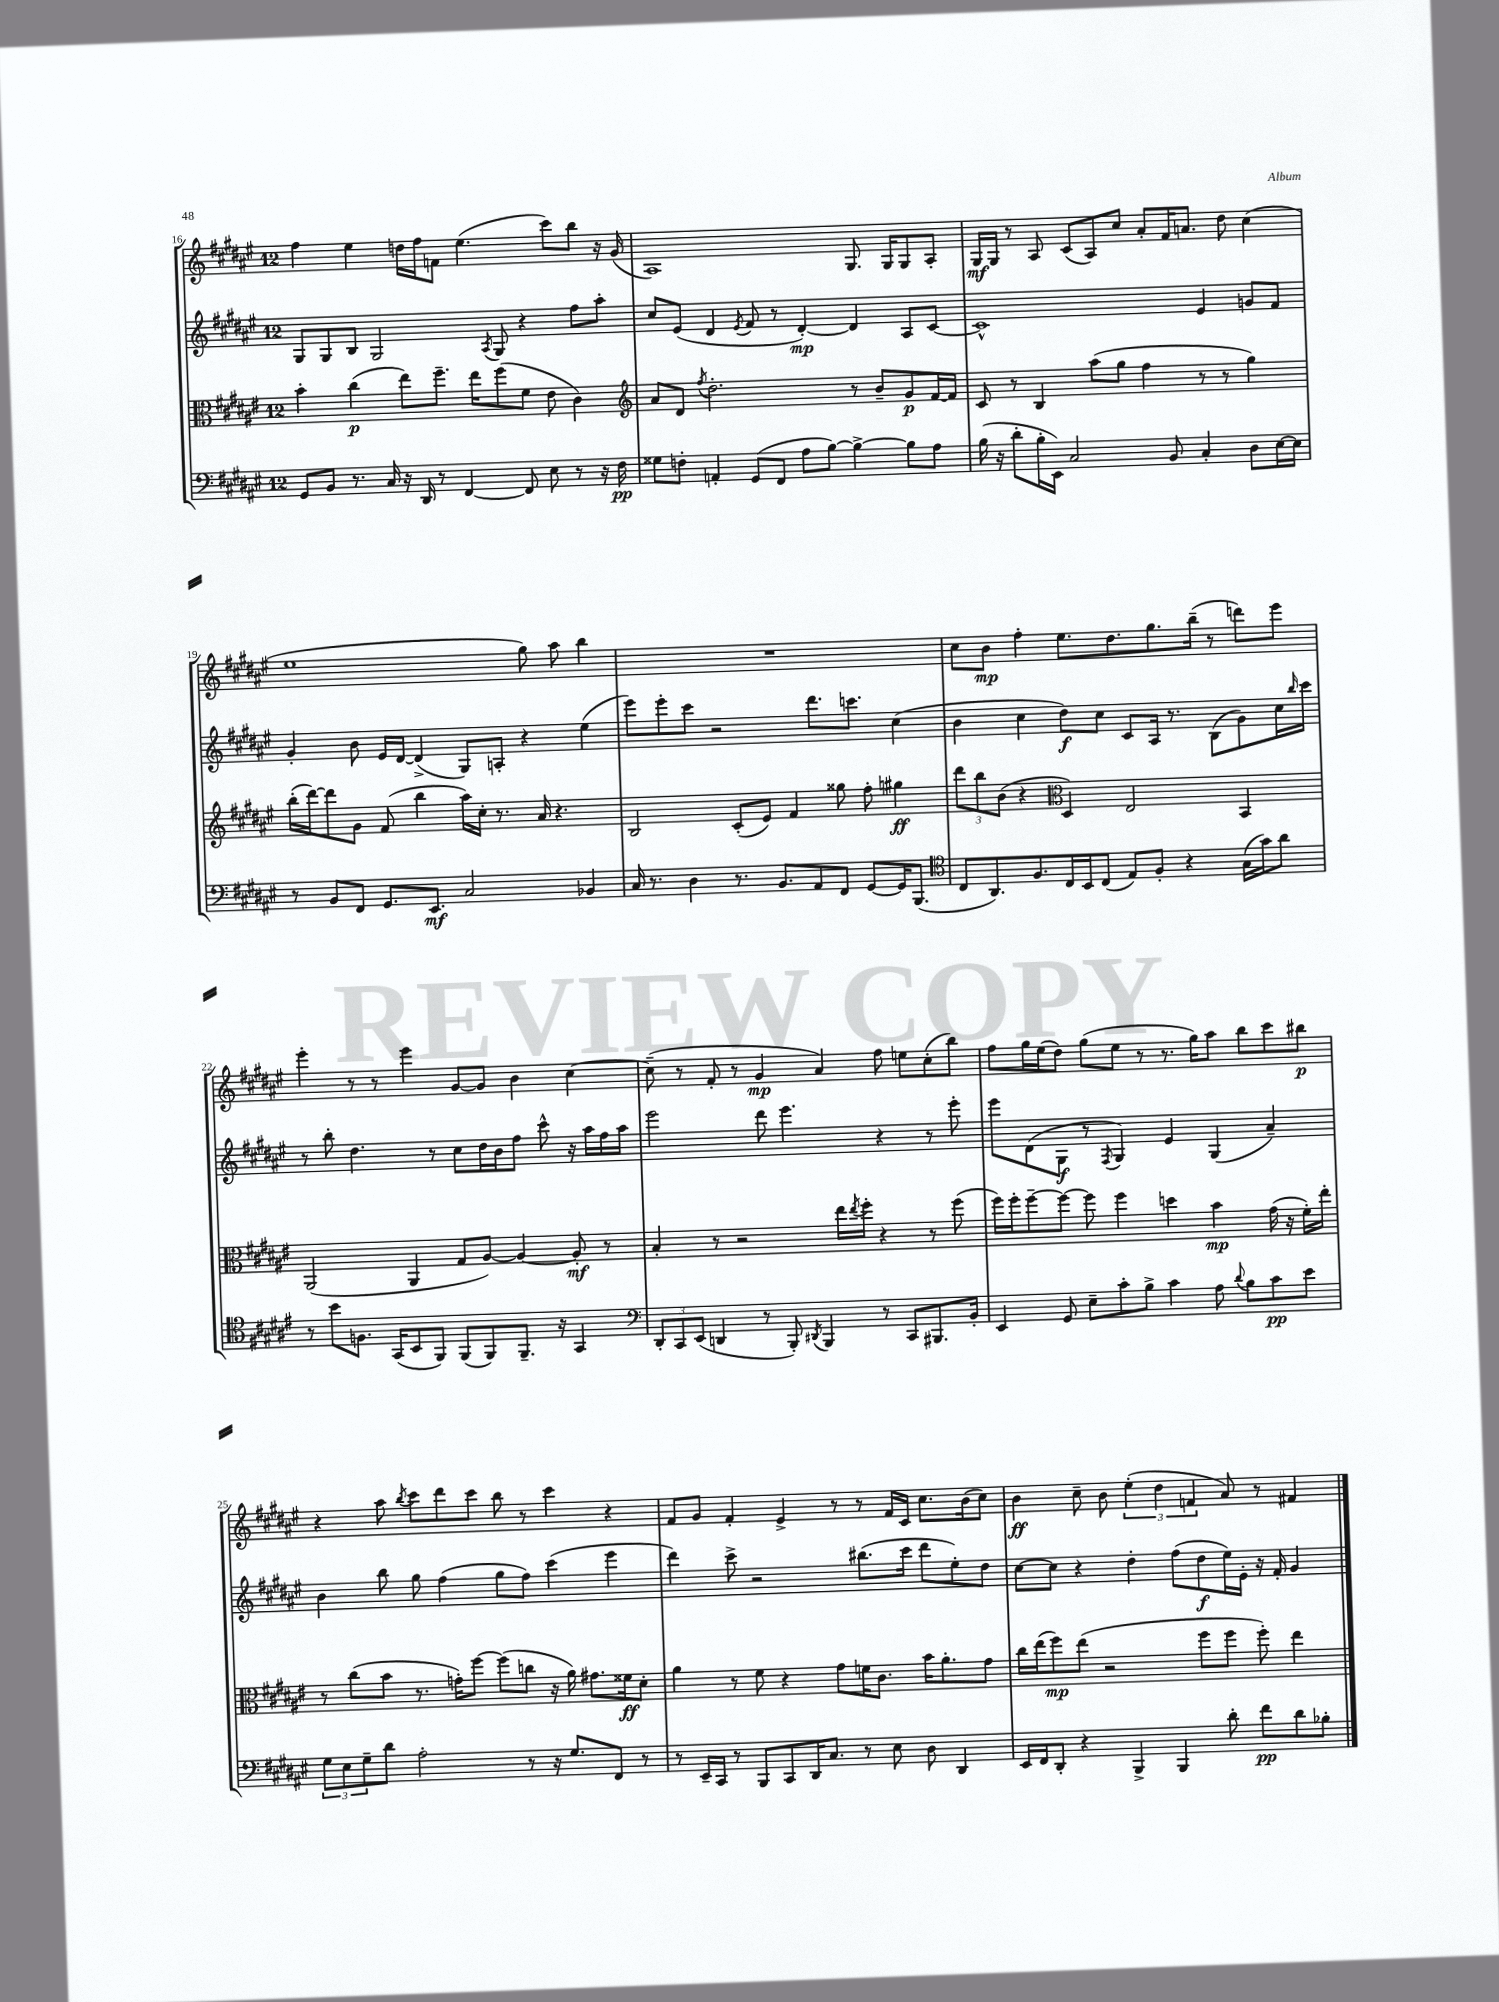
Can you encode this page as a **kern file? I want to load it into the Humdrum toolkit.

**kern	**dynam	**kern	**dynam	**kern	**dynam	**kern	**dynam
*part4	*part4	*part3	*part3	*part2	*part2	*part1	*part1
*staff4	*staff4	*staff3	*staff3	*staff2	*staff2	*staff1	*staff1
*clefF4	*	*clefC3	*	*clefG2	*	*clefG2	*
*k[f#c#g#d#a#e#]	*	*k[f#c#g#d#a#e#]	*	*k[f#c#g#d#a#e#]	*	*k[f#c#g#d#a#e#]	*
*M12/8	*	*M12/8	*	*M12/8	*	*M12/8	*
=16	=16	=16	=16	=16	=16	=16	=16
8GG#/L	.	4b'\	.	8G#/L	.	4ff#\	.
8BB/J	.	.	.	8G#/	.	.	.
8.r	.	(4cc#\	p	8B/J	.	4ee#\	.
.	.	.	.	2G#/	.	.	.
16C#/	.	.	.	.	.	.	.
16r	.	8ee#\L)	.	.	.	16ddn\LL	.
16DD#/	.	.	.	.	.	16ff#\J	.
8r	.	8.ff#~\J	.	.	.	8fn\J	.
[4FF#/	.	.	.	.	.	(4.ee#\	.
.	.	16ee#\KL	.	.	.	.	.
.	.	.	.	8qA#/	.	.	.
.	.	(8ff#\	.	8G#/	.	.	.
8FF#/]	.	8f#\J	.	4r	.	.	.
8E#\	.	8e#\	.	.	.	8ccc#\L)	.
8r	.	4c#\)	.	8ff#\L	.	8bb\J	.
16r	.	.	.	8aa#'\J	.	16r	.
16F#\	pp	.	.	.	.	(16g#/	.
=17	=17	=17	=17	=17	=17	=17	=17
*	*	*clefG2	*	*	*	*	*
8G##X\L	.	8a#/L	.	8cc#/L	.	1A#)	.
8Fn'\J	.	8d#/J	.	(8e#/J	.	.	.
.	.	8qff#/	.	.	.	.	.
4AAn'/	.	2.dd#'\	.	4d#/	.	.	.
.	.	.	.	8qe#/	.	.	.
(8GG#/L	.	.	.	8f#/	.	.	.
8FF#/J	.	.	.	8r	.	.	.
8A#\L	.	.	.	[4d#'/)	mp	.	.
[8B\J)	.	.	.	.	.	.	.
4B^\_	.	8r	.	4d#/]	.	8.G#/	.
.	.	8b~/L	.	.	.	.	.
.	.	.	.	.	.	16G#/KL	.
8B\L]	.	8g#/	p	8A#/L	.	8G#/	.
8A#\J	.	[16f#/L	.	[8c#/J	.	8A#'/J	.
.	.	16f#/JJ]	.	.	.	.	.
=18	=18	=18	=18	=18	=18	=18	=18
(16B\	.	8c#/	.	1c#^^]	.	16G#/LL	mf
16r	.	.	.	.	.	16G#/JJ	.
8d#'\L	.	8r	.	.	.	8r	.
16B'\L	.	4B/	.	.	.	8A#/	.
16EE#\JJ)	.	.	.	.	.	.	.
2C#/	.	.	.	.	.	(8c#/L	.
.	.	(8aa#\L	.	.	.	8A#/)	.
.	.	8gg#\J	.	.	.	8cc#/J	.
.	.	4ff#\	.	.	.	8a#'/L	.
8BB/	.	.	.	.	.	16f#/K	.
.	.	.	.	.	.	8.an/J	.
4C#'/	.	8r	.	4e#/	.	.	.
.	.	8r	.	.	.	8dd#\	.
8D#\L	.	4gg#\)	.	8gn/L	.	(4cc#\	.
[16E#\L	.	.	.	8f#/J	.	.	.
16E#\JJ]	.	.	.	.	.	.	.
!!LO:LB:g=z
=19	=19	=19	=19	=19	=19	=19	=19
8r	.	(16bb'\LL	.	4g#'/	.	1ee#	.
.	.	[16ddd#\J)	.	.	.	.	.
8BB/L	.	8ddd#\]	.	.	.	.	.
8FF#/J	.	8g#\J	.	8b\	.	.	.
8.GG#/L	.	(8f#/	.	16e#/LL	.	.	.
.	.	.	.	[16d#/JJ	.	.	.
.	.	4bb\	.	(4d#^/]	.	.	.
8.EE#/J	mf	.	.	.	.	.	.
2C#/	.	16aa#\LL)	.	8G#/L)	.	.	.
.	.	16cc#'\JJ	.	.	.	.	.
.	.	8.r	.	8An'/J	.	.	.
.	.	.	.	4r	.	8gg#\)	.
.	.	16a#/	.	.	.	.	.
.	.	4.r	.	.	.	8aa#\	.
4BB-X/	.	.	.	(4ee#\	.	4bb\	.
=20	=20	=20	=20	=20	=20	=20	=20
16C#/	.	2B/	.	8eee#\L)	.	1.r	.
8.r	.	.	.	.	.	.	.
.	.	.	.	8eee#'\	.	.	.
4D#\	.	.	.	8ccc#\J	.	.	.
.	.	.	.	2r	.	.	.
8.r	.	(8c#'/L	.	.	.	.	.
.	.	8e#/J)	.	.	.	.	.
8.BB/L	.	.	.	.	.	.	.
.	.	4f#/	.	.	.	.	.
8AA#/	.	.	.	8.ddd#\L	.	.	.
8FF#/J	.	8gg##X\	.	.	.	.	.
.	.	.	.	8.cccn\J	.	.	.
[8GG#/L	.	8ff#'\	.	.	.	.	.
16GG#/K]	.	4gg#X\	ff	(4cc#\	.	.	.
(8.BBB/J	.	.	.	.	.	.	.
=21	=21	=21	=21	=21	=21	=21	=21
*clefC4	*	*	*	*	*	*	*
8C#/L	.	12ddd#\L	.	4b\	.	8cc#\L	.
.	.	12bb\	.	.	.	.	.
8.AA#/)	.	.	.	.	.	8b\J	mp
.	.	(12b\J	.	.	.	.	.
.	.	4r	.	4cc#\	.	4ff#'\	.
8.F#/	.	.	.	.	.	.	.
*	*	*clefC3	*	*	*	*	*
16C#/L	.	4D#/)	.	8dd#\L)	f	8.ee#\L	.
16BB/J	.	.	.	.	.	.	.
(8C#/J	.	.	.	8cc#\J	.	.	.
.	.	.	.	.	.	8.dd#\	.
8E#/L)	.	2E#/	.	8c#/L	.	.	.
8F#'/J	.	.	.	16A#/Jk	.	8.gg#\	.
.	.	.	.	8.r	.	.	.
4r	.	.	.	.	.	.	.
.	.	.	.	.	.	(16bb~\Jk	.
.	.	.	.	(8B\L	.	8r	.
(16G#\LL	.	4BB/	.	8g#\)	.	8dddn\L)	.
16g#\J)	.	.	.	.	.	.	.
8a#\J	.	.	.	16cc#\L	.	8eee#\J	.
.	.	.	.	16qqbb/	.	.	.
.	.	.	.	16ccc#\JJ	.	.	.
!!LO:LB:g=z
=22	=22	=22	=22	=22	=22	=22	=22
8r	.	(2AA#/	.	8r	.	4eee#'\	.
8b\L	.	.	.	8bb'\	.	.	.
8.Fn\J	.	.	.	4.dd#\	.	8r	.
.	.	.	.	.	.	8r	.
(16GG#/KL	.	.	.	.	.	.	.
8BB/	.	4AA#/	.	.	.	4eee#\	.
8FF#/J)	.	.	.	8r	.	.	.
(8FF#/L	.	8G#/L	.	8cc#\L	.	[8g#/L	.
8FF#/)	.	[8A#/J)	.	16dd#\L	.	8g#/J]	.
.	.	.	.	16b\J	.	.	.
8.FF#~/J	.	4A#/_	.	8ff#\J	.	4b\	.
.	.	.	.	8ccc#^^\	.	.	.
16r	.	.	.	.	.	.	.
4GG#/	.	8A#'/]	mf	16r	.	[4cc#\	.
.	.	.	.	16aa#\LL	.	.	.
.	.	8r	.	16ff#\	.	.	.
.	.	.	.	16aa#\JJ	.	.	.
=23	=23	=23	=23	=23	=23	=23	=23
*clefF4	*	*	*	*	*	*	*
12DD#'/L	.	4B'/	.	2eee#\	.	(8cc#~\]	.
12CC#/	.	.	.	.	.	.	.
.	.	.	.	.	.	8r	.
(12EE#/J	.	.	.	.	.	.	.
4DDn/	.	8r	.	.	.	8f#'/	.
.	.	2r	.	.	.	8r	.
8r	.	.	.	8ddd#\	.	4g#/	mp
8BBB'/)	.	.	.	4.eee#\	.	.	.
8qDD#X/	.	.	.	.	.	.	.
4BBB/	.	.	.	.	.	4a#/)	.
.	.	16ee#\LL	.	.	.	.	.
.	.	8qee#/	.	.	.	.	.
.	.	16ff#'\JJ	.	.	.	.	.
8r	.	4r	.	4r	.	8ff#\	.
8CC#/L	.	.	.	.	.	8een\L	.
8.BBB#X/	.	8r	.	8r	.	(8cc#'\	.
.	.	(8ff#\	.	8eee#'\	.	8bb\J)	.
16BB'/Jk	.	.	.	.	.	.	.
=24	=24	=24	=24	=24	=24	=24	=24
4EE#/	.	16ff#\LL)	.	8eee#\L	.	8ff#\L	.
.	.	16ff#'\J	.	.	.	.	.
.	.	[8ff#~\	.	(8d#\	.	16gg#\L	.
.	.	.	.	.	.	(16ee#\J	.
8GG#/	.	8ff#\J_	.	8G#\J	f	8dd#\J)	.
8E#~\L	.	8ff#\]	.	8r	.	(8gg#\L	.
.	.	.	.	8qF#/	.	.	.
8c#'\	.	4ff#\	.	4G#/)	.	8ee#\J	.
8B^\J	.	.	.	.	.	8r	.
4c#\	.	4ddn\	.	4e#/	.	8.r	.
.	.	.	.	.	.	16gg#\KL)	.
8A#\	.	4b\	mp	(4G#/	.	8aa#\J	.
8qqd#/	.	.	.	.	.	.	.
8B\L	.	.	.	.	.	8bb\L	.
8c#\	pp	(16g#\	.	4a#~/)	.	8ccc#\	.
.	.	16r	.	.	.	.	.
8e#\J	.	16f#'\LL)	.	.	.	8bb#X\J	p
.	.	16ee#'\JJ	.	.	.	.	.
!!LO:LB:g=z
=25	=25	=25	=25	=25	=25	=25	=25
12G#\L	.	8r	.	4b\	.	4r	.
12E#\	.	.	.	.	.	.	.
.	.	(8cc#\L	.	.	.	.	.
12G#~\	.	.	.	.	.	.	.
8d#\J	.	8b\J	.	8bb\	.	8aa#\	.
.	.	.	.	.	.	8qbb/	.
2A#'\	.	8.r	.	8gg#\	.	8ccc#\L	.
.	.	.	.	(4ff#\	.	8ddd#\	.
.	.	16gn'\KL)	.	.	.	.	.
.	.	[8ff#\J	.	.	.	8ccc#\J	.
.	.	(8ff#\L]	.	8gg#\L	.	8bb\	.
8r	.	8ccn\J	.	8ff#\J)	.	8r	.
16r	.	16r	.	(4ccc#\	.	4ccc#\	.
8.G#/L	.	16a#\)	.	.	.	.	.
.	.	8.g#X\L	.	.	.	.	.
8FF#/J	.	.	.	4eee#\	.	4r	.
.	.	16f##X\k	ff	.	.	.	.
8r	.	8d#'\J	.	.	.	.	.
=26	=26	=26	=26	=26	=26	=26	=26
8r	.	4a#\	.	4ddd#\)	.	8f#/L	.
16EE#~/LL	.	.	.	.	.	8g#/J	.
16CC#/JJ	.	.	.	.	.	.	.
8r	.	8r	.	8ccc#^\	.	4f#'/	.
8BBB/L	.	8f#\	.	2r	.	.	.
8CC#/	.	4r	.	.	.	4e#^/	.
16DD#/K	.	.	.	.	.	.	.
8.C#/J	.	.	.	.	.	.	.
.	.	8g#\L	.	.	.	8r	.
8r	.	16fn\K	.	(8.bb#X\L	.	8r	.
.	.	8.c#\J	.	.	.	.	.
8E#\	.	.	.	.	.	16f#/LL	.
.	.	.	.	16ccc#\Jk	.	16c#/JJ	.
8D#\	.	16b\KL	.	8ddd#\L	.	8.cc#\L	.
.	.	8.a#'\	.	.	.	.	.
4DD#/	.	.	.	8ee#'\)	.	.	.
.	.	.	.	.	.	(16b\k	.
.	.	8g#\J	.	8dd#\J	.	8cc#\J)	.
=27	=27	=27	=27	=27	=27	=27	=27
16EE#/LL	.	16cc#\LL	.	[8cc#\L	.	4b\	ff
16FF#/J	.	(16ee#\J	.	.	.	.	.
8DD#'/J	.	8ff#\)	mp	8cc#\J]	.	.	.
4r	.	(8ee#\J	.	4r	.	8cc#~\	.
.	.	2r	.	.	.	8b\	.
4BBB^/	.	.	.	4dd#'\	.	(6ee#'\	.
.	.	.	.	.	.	6dd#\	.
4BBB/	.	.	.	(8ff#\L	.	.	.
.	.	.	.	.	.	6fn/	.
.	.	8ff#\L	.	8dd#\	f	.	.
8d#'\	.	8ff#\J	.	16ee#\L)	.	8a#/)	.
.	.	.	.	16e#'\JJ	.	.	.
8f#\L	pp	8ff#'\)	.	16r	.	8r	.
.	.	.	.	16f#'/	.	.	.
8d#\	.	4ee#\	.	4g#/	.	4f#X/	.
8B-X'\J	.	.	.	.	.	.	.
==	==	==	==	==	==	==	==
*-	*-	*-	*-	*-	*-	*-	*-
